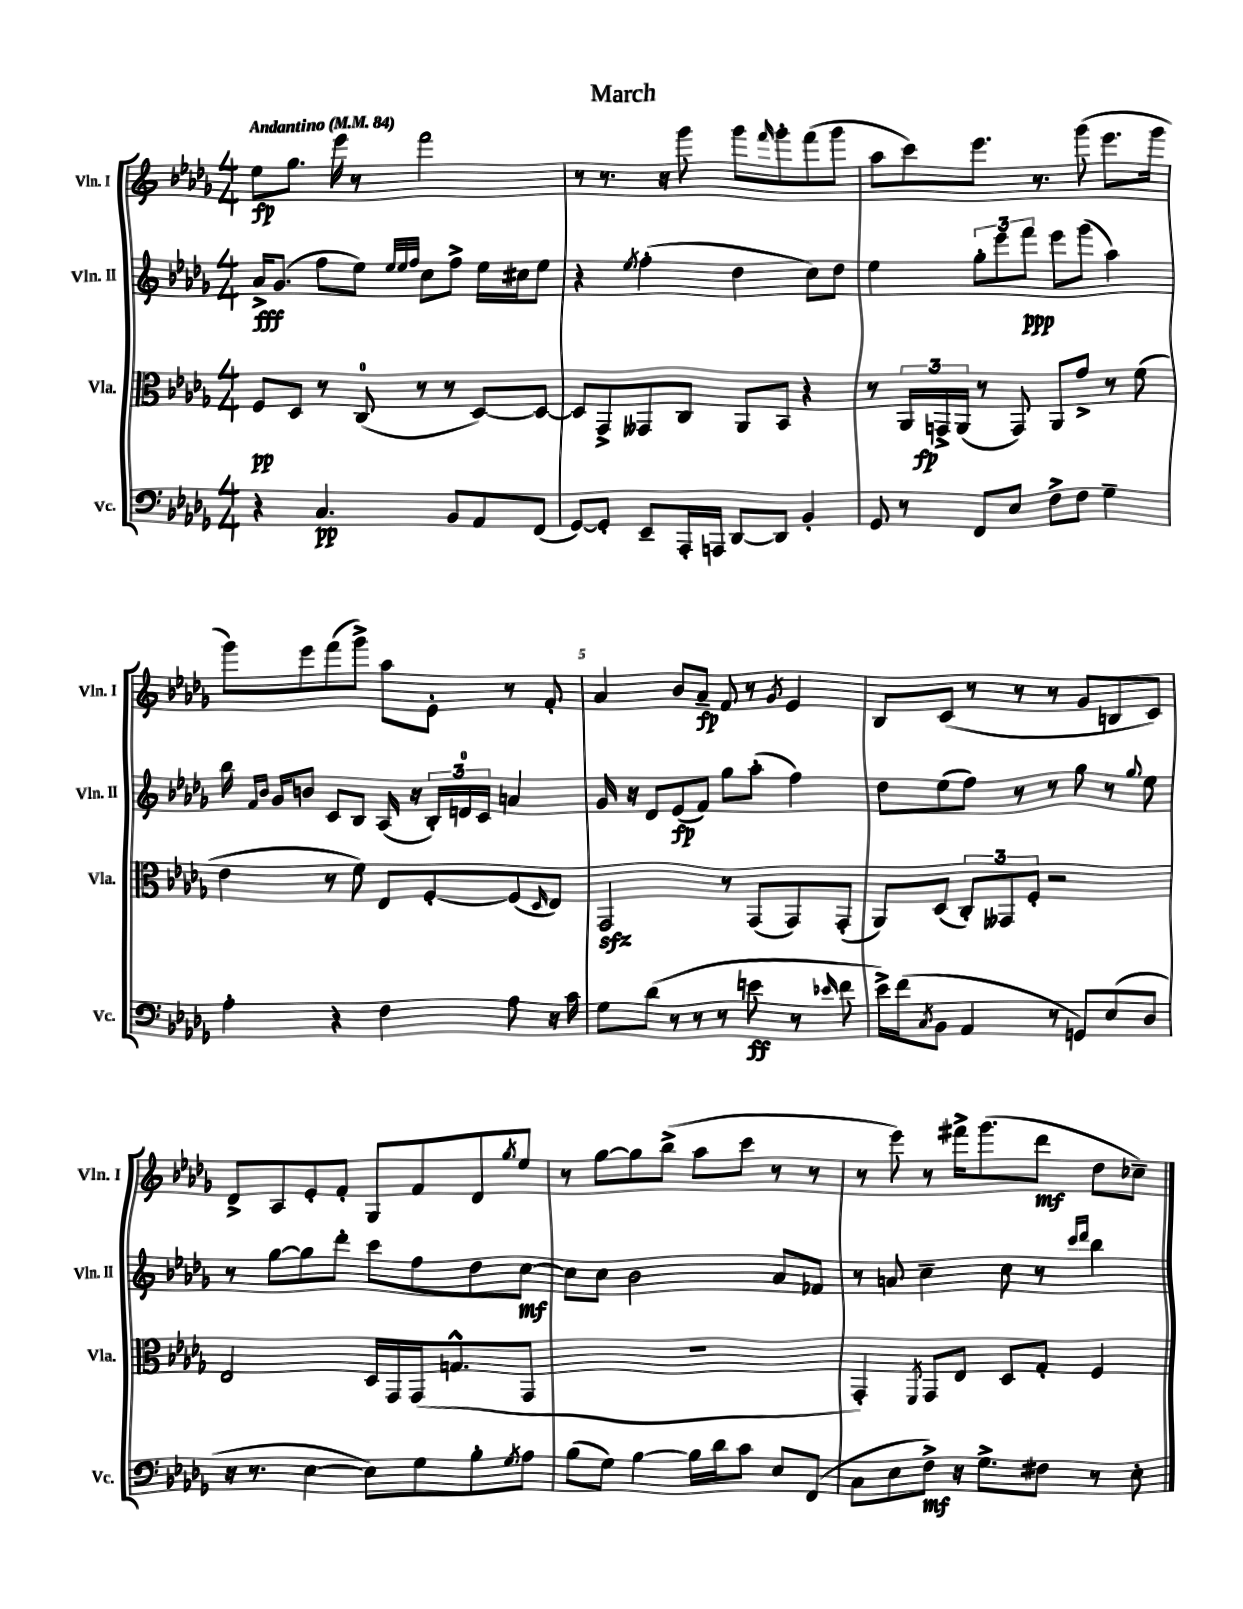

**kern	**kern	**kern	**kern
*staff4	*staff3	*staff2	*staff1
*clefF4	*clefC3	*clefG2	*clefG2
*k[b-e-a-d-g-]	*k[b-e-a-d-g-]	*k[b-e-a-d-g-]	*k[b-e-a-d-g-]
*M4/4	*M4/4	*M4/4	*M4/4
*MM84	*MM84	*MM84	*MM84
4r	8F/L	16a-^/LK	8ee-\L
.	.	(8.g-/J	.
.	8D-/J	.	8.gg-\J
4.C/	8r	8ff\L	.
.	.	.	16eee-\
.	(8C/	8ee-\J)	8r
.	.	32qqee-/LLL	.
.	.	32qqee-/	.
.	.	32qqff/JJJ	.
.	8r	8cc\L	2fff\
8BB-/L	8r	8ff^\J	.
8AA-/	[8D-/L)	16ee-\LL	.
.	.	16cc#\J	.
(8FF/J	8D-/_J	8ee-\J	.
=	=	=	=
[8GG-/L)	8D-/]L	4r	8r
8GG-'/]J	8GG-^/	.	8.r
.	.	8qee-/	.
8EE-~/L	8GG--/	(4ff'\	.
.	.	.	16r
16AAA-'/L	8C/J	.	8ggg-\
16AAA/JJ	.	.	.
[8DD-/L	8AA-/L	4dd-\	8ggg-\L
.	.	.	16qqfff/
8DD-/]J	8BB-/J	.	8ggg-'\
4BB-'/	4r	8cc\L)	(8fff\
.	.	8dd-\J	8ggg-\J
=	=	=	=
8GG-/	8r	4ee-\	8aa-\L
8r	24AA-/LL	.	8ccc\)
.	24GG^/	.	.
.	(24AA-/JJ	.	.
8FF/L	8r	12gg-'\L	8.eee-\J
.	.	12eee-\	.
8E-/J	8GG/)	.	.
.	.	12fff\J	.
.	.	.	8.r
8F^\L	8AA-/L	8eee-\L	.
8F\J	8g-^/J	(8ggg-\J	(8ggg-\
4G-~\	8r	4aa-\)	8.eee-\L
.	(8f\	.	.
.	.	.	16ggg-\Jk
=	=	=	=
4A-'\	4e-\	16bb-\	8ggg-\L)
.	.	16qqf/LL	.
.	.	16qqb-/JJ	.
.	.	16g-/LK	.
.	.	8b/J	8eee-\
4r	8r	8c/L	(8fff\
.	8f\)	8B-/J	8ggg-^\J)
4F\	8E-/L	(16A-/	8aa-\L
.	.	16r	.
.	[8F'/	24B-'/LL)	8e-'\J
.	.	24d/	.
.	.	24c/JJ	.
8A-\	(8F/]	4a/	8r
.	16qqD-/	.	.
16r	8E-/J)	.	8f'/
16c\	.	.	.
=	=	=	=
8G-\L	2GG-/	16g-/	4a-/
.	.	16r	.
(8d-\J	.	8d-/L	.
8r	.	(8e-/	8b-/L
8r	.	8f/J)	8a-~/J
8r	8r	8gg-\L	8f/
8e\	(8GG-/L	(8aa-'\J	8r
.	.	.	8qg-/
8r	8GG-/)	4ff\)	4e-/
16qqe-/	.	.	.
8f\	(8GG-'/J	.	.
=	=	=	=
16e-^\LL)	8AA-/L)	8dd-\L	8B-/L
(16f\J	.	.	.
8qC/	.	.	.
8BB-\J	(8D-/J	(8ee-\	(8c/J
4AA-/	12C'/L)	8ff\J)	8r
.	12GG--/	.	.
.	.	8r	8r
.	12F'/J	.	.
8r	2r	8r	8r
8GG/L)	.	8gg-\	8g-/L
(8E-/	.	8r	8B/
.	.	8qqgg-/	.
8D-/J	.	8ee-\	8c/J)
=	=	=	=
16r	2E-/	8r	8d-^/L
8.r	.	.	.
.	.	[8gg-\L	8A-/
[4E-\	.	8gg-\]	8e-'/
.	.	8ddd-'\J	8f'/J
8E-\]L)	16D-/LL	8ccc\L	8G-/L
.	16GG-/	.	.
8G-\	(16GG-/J	8ff\	8f/
.	8.G^^/	.	.
8B-'\	.	8dd-\	8d-/
8qG-/	.	.	8qgg-/
8A-\J	8GG-/J	[8cc\J	8ee-/J
=	=	=	=
(8B-\L	1r	8cc\]L	8r
8G-\J)	.	8cc\J	[8gg-\L
[4B-\	.	2b-\	8gg-\]
.	.	.	(8bb-^\J
16B-\]LL	.	.	8aa-\L
16d-\J	.	.	.
8c\J	.	.	8ccc\J
8E-/L	.	8a-/L	8r
(8FF/J	.	8f-/J	8r
=	=	=	=
8C\L	4GG-'/)	8r	8r
8E-\	.	8a/	8eee-\)
.	8qFF/	.	.
8F^\J)	8GG-/L	4cc~\	8r
16r	8E-/J	.	16fff#^\LK
8.G-^\L	.	.	(8.ggg-\
.	8D-/L	8cc\	.
8F#\J	8G-'/J	8r	8ddd-\J
.	.	16qqccc/LL	.
.	.	16qqddd-/JJ	.
8r	4F/	4bb-\	8dd-\L
8E-'\	.	.	8cc-~\J)
==	==	==	==
*-	*-	*-	*-
